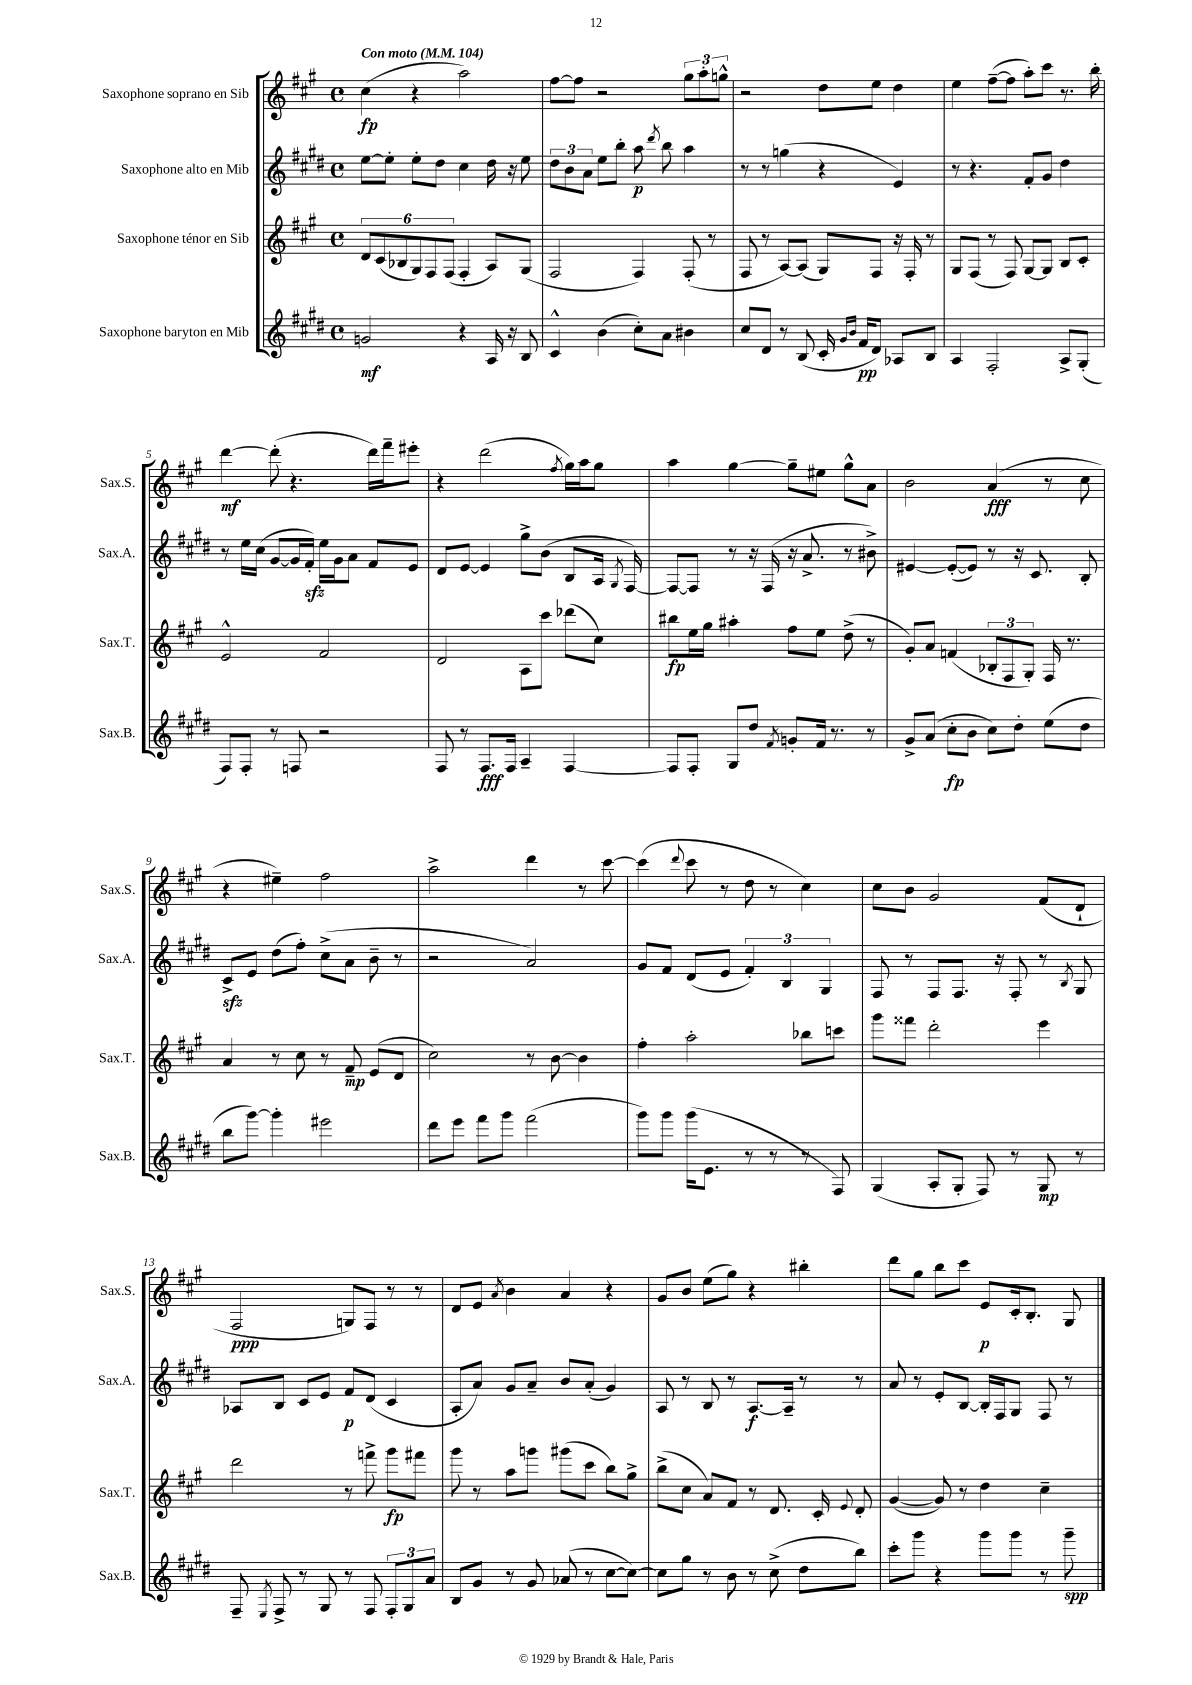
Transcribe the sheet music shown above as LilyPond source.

<<
\new StaffGroup <<
\new Staff = "s0" \with { instrumentName = "Saxophone soprano en Sib" shortInstrumentName = "Sax.S." } {
    \clef treble \key a \major \defaultTimeSignature \time 4/4 \tempo "Con moto" 4 = 104
    \autoBeamOff cis''4\fp( r4 a''2) |
    fis''8[~ fis''8] r2 \tuplet 3/2 { gis''8[ a''8-. g''8]-^ } |
    r2 d''8[ e''8] d''4 |
    e''4 fis''8[~--( fis''8] a''8[-.) cis'''8] r8. b''16-. |
    d'''4~\mf d'''8-.( r4. d'''16[) fis'''16-- eis'''8]-. |
    r4 d'''2( \acciaccatura { fis''8 } gis''16[) a''16 gis''8] |
    a''4 gis''4~ gis''8[-- eis''8] gis''8[-^ a'8] |
    b'2 a'4\fff( r8 cis''8 |
    r4 eis''4--) fis''2 |
    a''2-> d'''4 r8 cis'''8~ |
    cis'''4( \appoggiatura { d'''8 } cis'''8 r8 d''8 r8 cis''4) |
    cis''8[ b'8] gis'2 fis'8[( d'8]-! |
    fis2\ppp g8[) fis8] r8 r8 |
    d'8[ e'8] \acciaccatura { a'8 } b'4 a'4 r4 |
    gis'8[ b'8] e''8[( gis''8]) r4 bis''4-. |
    d'''8[ gis''8] b''8[ cis'''8] e'8[\p cis'16-. b8.]-. gis8 \bar "|." |
}
\new Staff = "s1" \with { instrumentName = "Saxophone alto en Mib" shortInstrumentName = "Sax.A." } {
    \clef treble \key e \major \defaultTimeSignature \time 4/4
    \autoBeamOff e''8[~ e''8]-. e''8[-. dis''8] cis''4 dis''16 r16 e''8 |
    \tuplet 3/2 { dis''8[ b'8 a'8] } e''8[ b''8]-. a''8\p \acciaccatura { dis'''8 } b''8 a''4 |
    r8 r8 g''4( r4 e'4) |
    r8 r4. fis'8[-. gis'8] dis''4 |
    r8 e''16[ cis''16]( gis'8[~ gis'16 fis'16]-.\sfz) e''16[ gis'16 a'8] fis'8[ e'8] |
    dis'8[ e'8]~ e'4 gis''8[-> b'8]( b8[ a16] \acciaccatura { gis8 } fis16~) |
    fis8[~ fis8] r8 r16 fis16( r16 a'8.-> r8 bis'8->) |
    eis'4~ eis'8[~-.( eis'8]) r8 r16 cis'8. b8-. |
    cis'8[->\sfz e'8] dis''8[( fis''8]-.) cis''8[->( a'8] b'8-- r8 |
    r2 a'2) |
    gis'8[ fis'8] dis'8[( e'8] \tuplet 3/2 { fis'4-.) b4 gis4 } |
    fis8 r8 fis8[ fis8.] r16 fis8-. r8 \acciaccatura { b8 } gis8 |
    aes8[ b8] cis'8[ e'8] fis'8[\p dis'8]( cis'4 |
    a8[-. a'8]) gis'8[ a'8]-- b'8[ a'8]-.( gis'4) |
    a8 r8 b8 r8 a8.[~\f a16]-- r8 r8 |
    a'8 r8 e'8[-. b8]~ b16[-. fis16 gis8] fis8 r8 \bar "|." |
}
\new Staff = "s2" \with { instrumentName = "Saxophone ténor en Sib" shortInstrumentName = "Sax.T." } {
    \clef treble \key a \major \defaultTimeSignature \time 4/4
    \autoBeamOff \tuplet 6/4 { d'8[ cis'8( bes8 gis8) fis8 fis8]( } fis4-. a8[) gis8]( |
    fis2 fis4) fis8-.( r8 |
    fis8 r8 a8[~) a8]( gis8[) fis8] r16 fis16-. r8 |
    gis8[ fis8]( r8 fis8) gis8[~ gis8] b8[ cis'8]-. |
    e'2-^ fis'2 |
    d'2 a8[ cis'''8] des'''8[( cis''8]) |
    bis''8[\fp e''16 gis''16] ais''4-. fis''8[ e''8] d''8->( r8 |
    gis'8[-.) a'8] f'4( \tuplet 3/2 { bes8[-. fis8 gis8]-.) } fis16 r8. |
    a'4 r8 cis''8 r8 fis'8--\mp e'8[( d'8] |
    cis''2) r8 b'8~ b'4 |
    fis''4-. a''2-. bes''8[ c'''8] |
    gis'''8[ fisis'''8] d'''2-. e'''4 |
    d'''2 r8 f'''8-> gis'''8[\fp fis'''8] |
    gis'''8 r8 a''8[ g'''8] gis'''8[( cis'''8] b''8[) gis''8]-> |
    b''8[->( cis''8] a'8[) fis'8] r8 d'8. cis'16-. \appoggiatura { e'8 } d'8-. |
    gis'4~( gis'8) r8 d''4 cis''4-- \bar "|." |
}
\new Staff = "s3" \with { instrumentName = "Saxophone baryton en Mib" shortInstrumentName = "Sax.B." } {
    \clef treble \key e \major \defaultTimeSignature \time 4/4
    \autoBeamOff g'2\mf r4 a16 r16 b8 |
    cis'4-^ b'4( cis''8[-.) a'8] bis'4 |
    cis''8[ dis'8] r8 b8( cis'16-. \grace { gis'16[ b'16] } fis'16[\pp dis'8]) aes8[ b8] |
    a4 fis2-. a8[-> gis8]-.( |
    fis8[) fis8]-. r8 f8 r2 |
    fis8 r8 fis8.[\fff fis16] a4-- fis4~ |
    fis8[ fis8]-. gis8[ dis''8] \acciaccatura { fis'8 } g'8[-. fis'16] r8. r8 |
    gis'8[-> a'8]( cis''8[-.\fp b'8] cis''8[) dis''8]-. e''8[( dis''8] |
    b''8[ gis'''8]~) gis'''4-. eis'''2 |
    dis'''8[ e'''8] fis'''8[ gis'''8] fis'''2( |
    gis'''8[) gis'''8] gis'''16[( e'8.] r8 r8 r8 fis8) |
    gis4( a8[-. gis8]-. fis8) r8 gis8\mp r8 |
    fis8-- \acciaccatura { e8 } fis8-> r8 gis8 r8 fis8 \tuplet 3/2 { fis8[-. gis8 a'8] } |
    b8[ gis'8] r8 gis'8 aes'8( r8 cis''8[~ cis''8]~) |
    cis''8[ gis''8] r8 b'8 r8 cis''8->( dis''8[ b''8]) |
    cis'''8[-. gis'''8] r4 gis'''8[ gis'''8] r8 gis'''8--\spp \bar "|." |
}
>>
>>
